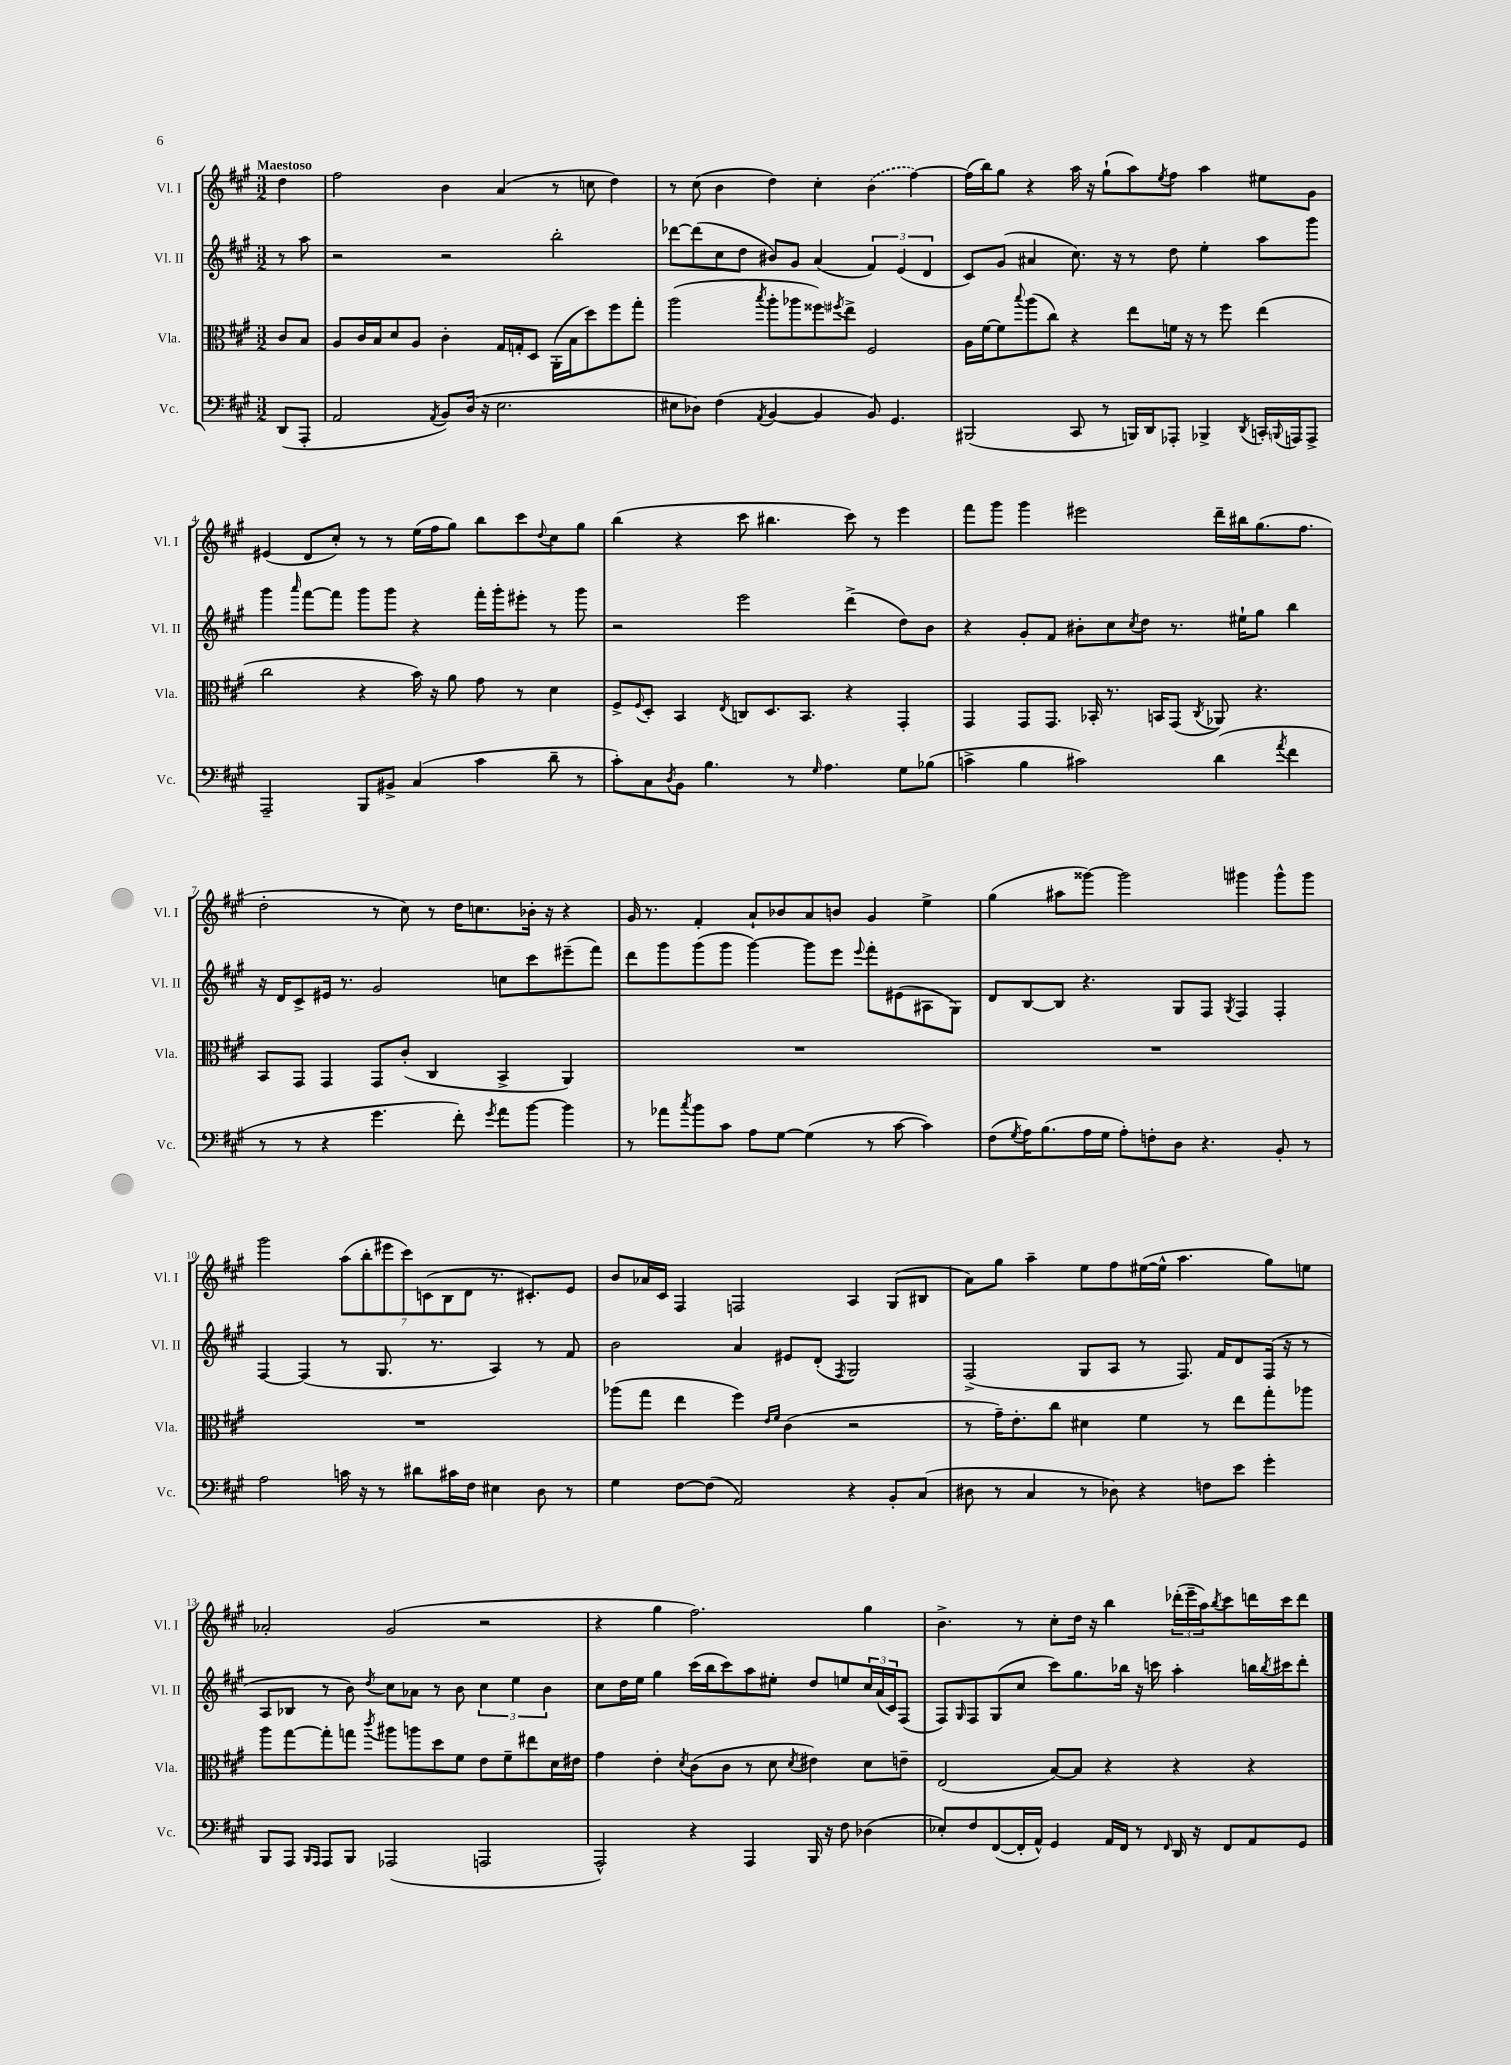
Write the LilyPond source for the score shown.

<<
\new StaffGroup <<
\new Staff = "s0" \with { instrumentName = "Vl. I" shortInstrumentName = "Vl. I" } {
    \clef treble \key a \major \numericTimeSignature \time 3/2 \partial 4 \tempo "Maestoso"
    d''4 |
    fis''2 b'4 a'4( r8 c''8 d''4) |
    r8 cis''8( b'4 d''4) cis''4-. \once \slurDashed b'4( fis''4~) |
    fis''16( b''16) gis''8 r4 a''16 r16 gis''8-!( a''8) \acciaccatura { e''8 } fis''8 a''4 eis''8 gis'8 |
    eis'4( d'8 cis''8-.) r8 r8 e''16( fis''16 gis''8) b''8 cis'''8 \appoggiatura { d''8 } cis''8 gis''8 |
    b''4( r4 cis'''8 bis''4. cis'''8) r8 e'''4 |
    fis'''8 gis'''8 gis'''4 eis'''2 d'''16-- bis''16 gis''8.( fis''8. |
    d''2-. r8 cis''8) r8 d''16 c''8. bes'16-. r16 r4 |
    gis'16 r8. fis'4-. a'8-! bes'8 a'8 b'8 gis'4 e''4-> |
    gis''4( ais''8 gisis'''8~) gisis'''2 gis'''4 gis'''8-^ gis'''8 |
    gis'''2 \tuplet 7/4 { a''8( b''8-. eis'''8 cis'''8) c'8( b8 d'8 } r8. cis'8.-.) e'8 |
    b'8 aes'16 cis'16 fis4 f2 a4 gis8( bis8 |
    a'8) gis''8 a''4-- e''8 fis''8 eis''16~( eis''16-^ a''4. gis''8) e''8 |
    aes'2-. gis'2( r2 |
    r4 gis''4 fis''2.) gis''4 |
    b'4.-> r8 cis''8-. d''16 r16 b''4 \tuplet 3/2 { des'''16-.( e'''16-- a''16) } \acciaccatura { b''8 } cis'''8 d'''16 cis'''16 d'''8 \bar "|." |
}
\new Staff = "s1" \with { instrumentName = "Vl. II" shortInstrumentName = "Vl. II" } {
    \clef treble \key a \major \numericTimeSignature \time 3/2 \partial 4
    r8 a''8 |
    r2 r2 b''2-. |
    des'''8~ des'''8( cis''8 d''8 bis'8) gis'8 a'4( \tuplet 3/2 { fis'4) e'4( d'4 } |
    cis'8) gis'8( ais'4 cis''8.) r16 r8 d''8 e''4-. a''8 gis'''8 |
    gis'''4 \grace { a'''16 } fis'''8~ fis'''8 gis'''8 gis'''8 r4 fis'''16-. gis'''16-. eis'''8-. r8 gis'''8 |
    r2 e'''2 d'''4->( d''8) b'8 |
    r4 gis'8-. fis'8 bis'8-. cis''8 \acciaccatura { cis''8 } d''8 r8. eis''16-! gis''8 b''4 |
    r16 d'16 cis'8-> eis'16 r8. gis'2 c''8 cis'''8 eis'''8--( fis'''8) |
    d'''8 gis'''8 gis'''8( gis'''8 gis'''4~) gis'''8 e'''8 \appoggiatura { e'''8 } fis'''8-. eis'8( ais8 gis8) |
    d'8 b8~ b8 r4. gis8 fis8 \acciaccatura { gis8 } fis4 fis4-. |
    fis4~ fis4( r8 gis8. r8. a4) r8 fis'8 |
    b'2 a'4 eis'8 d'8-.( \acciaccatura { fis8 } gis2) |
    fis2->( gis8 a8 r8 fis8.) fis'16 d'8 fis16( r16 r8 |
    a8 bes8 r8 b'8) \acciaccatura { d''8 } cis''8 aes'8 r8 b'8 \tuplet 3/2 { cis''4 e''4 b'4 } |
    cis''8 d''16 e''16 gis''4 cis'''16( b''16 cis'''8) a''8 eis''8-. d''8 e''8 \tuplet 3/2 { cis''16 a'16( cis'16) } fis8( |
    fis8) \grace { gis16 } fis8 gis8( cis''8 cis'''8) gis''8. bes''16 r16 c'''16 a''4-. b''16 \acciaccatura { b''8 } cis'''16 d'''8-. \bar "|." |
}
\new Staff = "s2" \with { instrumentName = "Vla." shortInstrumentName = "Vla." } {
    \clef alto \key a \major \numericTimeSignature \time 3/2 \partial 4
    cis'8 b8 |
    a8 cis'16 b16 d'8 a8 cis'4-. gis16 g16-. d8 a,16-.( b16 d''8) fis''8 gis''8-. |
    a''2( \acciaccatura { b''8 } a''8-. aes''8 fisis''8) \acciaccatura { fis''8 } e''8-> fis2 |
    a16 fis'16~ fis'8 \appoggiatura { b''8 } a''8( cis''8) r4 e''8 f'16 r16 r8 fis''8 e''4( |
    cis''2 r4 b'16) r16 a'8 gis'8 r8 d'4 |
    fis8-> \appoggiatura { fis8 } d8-. b,4 \acciaccatura { e8 } c8 d8. b,8. r4 gis,4-. |
    gis,4 gis,8 gis,8. bes,16-. r8. b,16 gis,8( \acciaccatura { cis8 } aes,8) r4. |
    b,8 gis,8 gis,4 gis,8 cis'8-.( cis4 b,4-> a,4) |
    R1. |
    R1. |
    R1. |
    aes''8( gis''8 e''4 fis''4) \grace { e'16 fis'16 } cis'4( r2 |
    r8 gis'16--) e'8.-. cis''8 dis'4 fis'4 r8 e''8 gis''8-. aes''8 |
    a''8 gis''8~ gis''8-. g''8 \acciaccatura { cis'''8 } ais''8 a''8 d''8 fis'8 e'8 fis'8-- eis''8 d'16 eis'16 |
    gis'4 e'4-. \acciaccatura { d'8 } cis'8( cis'8 r8 d'8 \acciaccatura { d'8 } eis'4) d'8 e'8-- |
    e2( b8~) b8 r4 r4 r4 \bar "|." |
}
\new Staff = "s3" \with { instrumentName = "Vc." shortInstrumentName = "Vc." } {
    \clef bass \key a \major \numericTimeSignature \time 3/2 \partial 4
    d,8( a,,8-. |
    a,2 \acciaccatura { a,8 } b,8) d16( r16 e2. |
    eis8 des8) fis4( \acciaccatura { a,8 } b,4~ b,4 b,8) gis,4. |
    bis,,2( cis,8 r8 b,,16) d,16 aes,,8-. bes,,4-> \acciaccatura { d,8 } c,16-. \appoggiatura { b,,8 } a,,16 a,,8-> |
    a,,2-- b,,8 bis,8-> cis4( cis'4 d'8-- r8 |
    cis'8-.) cis8 \acciaccatura { d8 } b,8 b4. r8 \grace { gis16 } a4. gis8 bes8( |
    c'4-> b4 cis'2) d'4( \acciaccatura { a'8 } fis'4 |
    r8 r8 r4 gis'4. fis'8-.) \acciaccatura { gis'8 } a'8 b'8~ b'4 |
    r8 aes'8 \acciaccatura { cis''8 } b'8 cis'8 a8 gis8~ gis4( r8 cis'8~ cis'4) |
    fis8( \acciaccatura { gis8 } a16) b8.( a16 gis16 a8-.) f8-. d8 r4. b,8-. r8 |
    a2 c'16 r16 r8 dis'8 cis'16 fis16 eis4 d8 r8 |
    gis4 fis8~ fis8( a,2) r4 b,8-. cis8( |
    dis8 r8 cis4 r8 des8) r4 f8 e'8 gis'4-. |
    b,,8 a,,8 \grace { b,,16 a,,16 } a,,8 b,,8 aes,,2( a,,2 |
    a,,2-^) r4 a,,4 b,,16 r16 fis8 des4( |
    ees8-.) fis8 fis,8~( fis,16-. a,16-^) gis,4 a,16 fis,16 r8 \grace { fis,16 } d,16 r16 fis,8 a,8 gis,8 \bar "|." |
}
>>
>>
